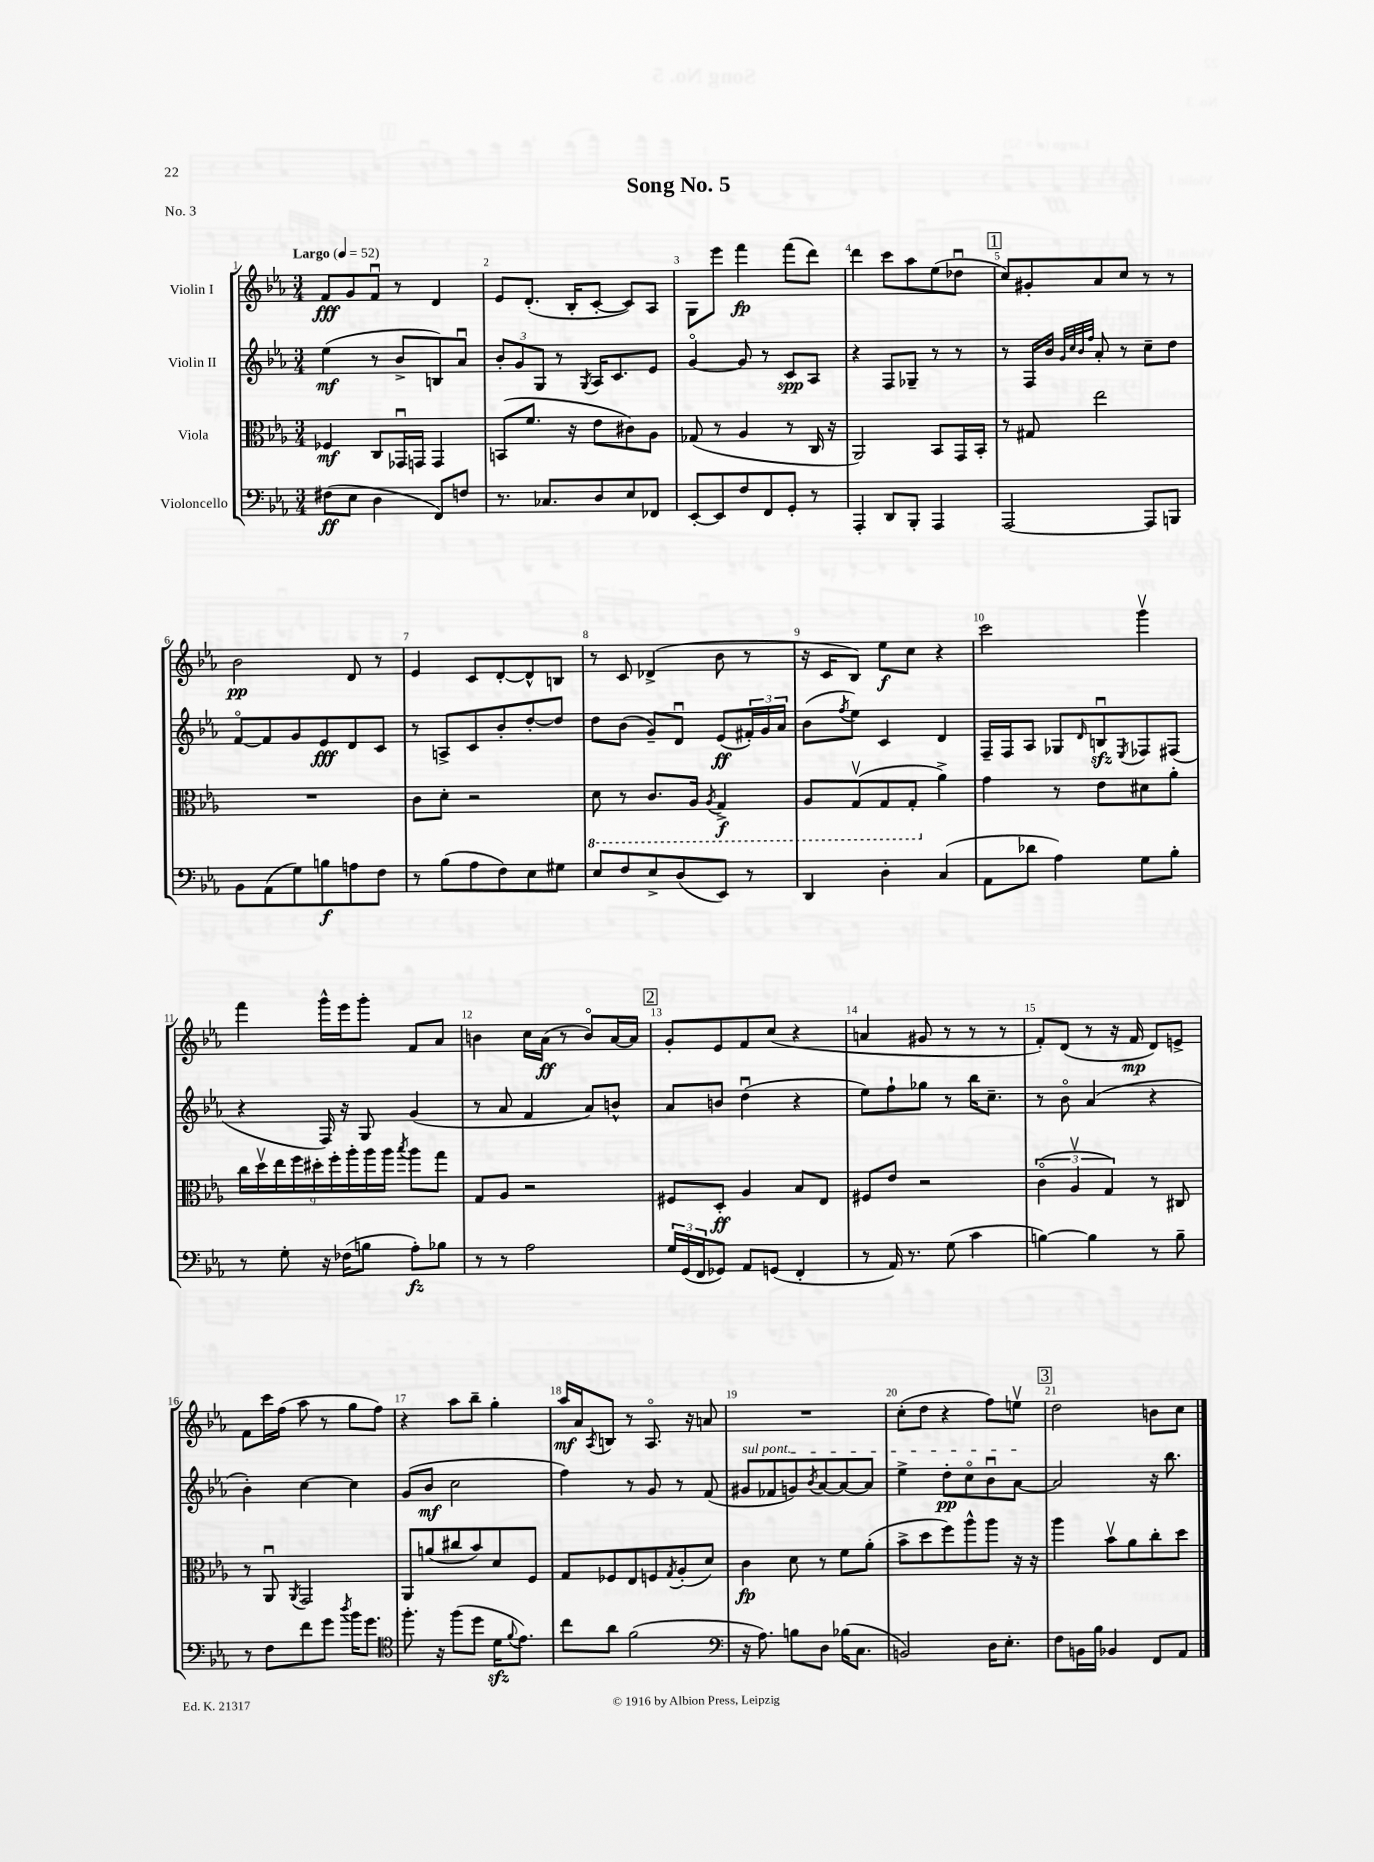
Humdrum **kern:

**kern	**dynam	**kern	**dynam	**kern	**dynam	**kern	**dynam
*part4	*part4	*part3	*part3	*part2	*part2	*part1	*part1
*staff4	*staff4	*staff3	*staff3	*staff2	*staff2	*staff1	*staff1
*I"Violoncello	*	*I"Viola	*	*I"Violin II	*	*I"Violin I	*
*clefF4	*	*clefC3	*	*clefG2	*	*clefG2	*
*k[b-e-a-]	*	*k[b-e-a-]	*	*k[b-e-a-]	*	*k[b-e-a-]	*
*M3/4	*	*M3/4	*	*M3/4	*	*M3/4	*
*MM52	*	*MM52	*	*MM52	*	*MM52	*
=1	=1	=1	=1	=1	=1	=1	=1
!	!	!	!	!	!	!LO:TX:a:B:t=Largo	!
(8F#X\L	ff	4F-X/	mf	(4ee-\	mf	8f/L	fff
8E-\J	.	.	.	.	.	8g/	.
4D\	.	8C/L	.	8r	.	8fu/J	.
.	.	16GG-Xu/L	.	8b-^/L	.	8r	.
.	.	16GGn/JJ	.	.	.	.	.
8FF/L)	.	4GG/	.	8Bn/)	.	4d/	.
8Fn/J	.	.	.	8a-u/J	.	.	.
=2	=2	=2	=2	=2	=2	=2	=2
8.r	.	(8BBn/L	.	12b-'/L	.	8e-/L	.
.	.	.	.	12g/	.	.	.
.	.	8.f/J	.	.	.	(8.d'/J	.
.	.	.	.	12G/J	.	.	.
8.C-X/L	.	.	.	.	.	.	.
.	.	.	.	8r	.	.	.
.	.	16r	.	.	.	16B-'/KL	.
.	.	.	.	8qG/	.	.	.
8D/	.	8e-\L	.	16A-/KL	.	[8c'/J	.
.	.	.	.	8.c/	.	.	.
8E-/	.	8c#X\)	.	.	.	8c/L])	.
8FF-X/J	.	8A-\J	.	8e-/J	.	8A-/J	.
=3	=3	=3	=3	=3	=3	=3	=3
[8EE-'/L	.	(8G-X/	.	[4g/	.	8G\L	.
8EE-/]	.	8r	.	.	.	8eee-\J	.
8F/	.	4A-/	.	8g/]	.	4fff\	fp
8FF/	.	.	.	8r	.	.	.
8GG'/J	.	8r	.	8c/L	spp	(8fff\L	.
8r	.	16C/	.	8A-/J	.	8ddd\J)	.
.	.	16r	.	.	.	.	.
=4	=4	=4	=4	=4	=4	=4	=4
4AAA-'/	.	2AA-/)	.	4r	.	4ddd\	.
8DD/L	.	.	.	8F/L	.	8ccc\L	.
8BBB-'/J	.	.	.	8G-X~/J	.	8aa-\	.
4AAA-/	.	8BB-/L	.	8r	.	(8ee-\	.
.	.	16GG/L	.	8r	.	8dd-Xu\J	.
.	.	16BB-'/JJ	.	.	.	.	.
!!LO:REH:place=s1:t=1
=5	=5	=5	=5	=5	=5	=5	=5
[2AAA-/	.	8r	.	8r	.	8cc/L)	.
.	.	8G#X/	.	16F/LL	.	8g#X'/	.
.	.	.	.	16b-/JJ	.	.	.
.	.	.	.	32qqg/LLL	.	.	.
.	.	.	.	32qqcc/	.	.	.
.	.	.	.	32qqb-/	.	.	.
.	.	.	.	32qqff/JJJ	.	.	.
.	.	2ee-\	.	8a-'/	.	8a-/	.
.	.	.	.	8r	.	8cc/J	.
8AAA-/L]	.	.	.	8cc~\L	.	8r	.
8BBBn/J	.	.	.	8dd\J	.	8r	.
!!LO:LB:g=z
=6	=6	=6	=6	=6	=6	=6	=6
8BB-\L	.	2.r	.	[8f/L	.	2b-\	pp
(8AA-\	.	.	.	8f/]	.	.	.
8G\)	.	.	.	8g/	.	.	.
8Bn\	f	.	.	8e-/	fff	.	.
8An\	.	.	.	8d/	.	8d/	.
8F\J	.	.	.	8c/J	.	8r	.
=7	=7	=7	=7	=7	=7	=7	=7
8r	.	8c\L	.	8r	.	4e-/	.
(8B-\L	.	8d'\J	.	8An^/L	.	.	.
8A-\	.	2r	.	8c/	.	8c/L	.
8F\)	.	.	.	8b-'/	.	[8d'/	.
8E-\	.	.	.	[8dd'/	.	8d^^/]	.
8G#X\J	.	.	.	8dd/J]	.	8Bn/J	.
=8	=8	=8	=8	=8	=8	=8	=8
*	*	*8ba	*	*	*	*	*
8E-/L	.	8D\	.	8dd\L	.	8r	.
8F/	.	8r	.	(8b-\J	.	8c/	.
8E-^/	.	8.C/L	.	8g~/L)	.	(4d-X^/	.
(8D/	.	.	.	8du/J	.	.	.
.	.	16AA-/Jk	.	.	.	.	.
.	.	8qAA-/	.	.	.	.	.
8EE-/J)	.	4GG^/	f	(8e-/L	ff	8b-\	.
8r	.	.	.	24f#X'/L)	.	8r	.
.	.	.	.	24g/	.	.	.
.	.	.	.	24a-/JJ	.	.	.
=9	=9	=9	=9	=9	=9	=9	=9
4DD/	.	8AA-/L	.	(8b-\L	.	16r	.
.	.	.	.	.	.	16c/KL	.
.	.	.	.	8qff/	.	.	.
.	.	(8GGv/	.	8ee-\J)	.	8B-/J)	.
4D'\	.	8GG/	.	4c/	.	8ee-\L	f
.	.	8GG'/J	.	.	.	8cc\J	.
*	*	*X8ba	*	*	*	*	*
(4C/	.	4a-^\)	.	4d/	.	4r	.
=10	=10	=10	=10	=10	=10	=10	=10
8AA-\L	.	4g\	.	16F~/LL	.	2ccc\	.
.	.	.	.	16F/J	.	.	.
8d-X\J	.	.	.	8A-/J	.	.	.
4A-\)	.	8r	.	8G-X/L	.	.	.
.	.	.	.	16qqd/	.	.	.
.	.	8e-\L	.	8Bnzzu/	.	.	.
.	.	.	.	8qE-/	.	.	.
8G\L	.	8d#X\	.	8F-X/	.	4gggv\	.
8B-'\J	.	8a-'\J	.	(8F#X/J	.	.	.
!!LO:LB:g=z
=11	=11	=11	=11	=11	=11	=11	=11
8r	.	18cc\LL	.	4r	.	4fff\	.
.	.	18ddv\	.	.	.	.	.
.	.	18ee-\	.	.	.	.	.
8G'\	.	.	.	.	.	.	.
.	.	18ff\	.	.	.	.	.
.	.	18dd#X'\	.	.	.	.	.
16r	.	.	.	16F/)	.	16ggg^^\LL	.
.	.	18ff'\	.	.	.	.	.
(16F-X\KL	.	.	.	16r	.	16eee-\J	.
.	.	18aa-'\	.	.	.	.	.
8Bn\J	.	.	.	8G/	.	8ggg'\J	.
.	.	18aa-\	.	.	.	.	.
.	.	18aa-\JJ	.	.	.	.	.
.	.	8qbb-/	.	.	.	.	.
8A-'\L)	fz	8aa-\L	.	(4g/	.	8f/L	.
8B-X\J	.	8gg\J	.	.	.	8a-/J	.
=12	=12	=12	=12	=12	=12	=12	=12
8r	.	8G/L	.	8r	.	4bn\	.
8r	.	8A-/J	.	8a-/	.	.	.
2A-\	.	2r	.	4f/	.	16cc\LL	.
.	.	.	.	.	.	(16a-\JJ	ff
.	.	.	.	.	.	8r	.
.	.	.	.	8a-/L)	.	8b/L)	.
.	.	.	.	8bn^^/J	.	[16a-/L	.
.	.	.	.	.	.	16a-/JJ]	.
!!LO:REH:place=s1:t=2
=13	=13	=13	=13	=13	=13	=13	=13
24G/LL	.	8F#X/L	.	8a-/L	.	8g'/L	.
(24GG/	.	.	.	.	.	.	.
24FF/J	.	.	.	.	.	.	.
8GG-X/J)	.	8D'/J	ff	8bn/J	.	8e-/	.
8AA-/L	.	4A-/	.	(4ddu\	.	8f/	.
(8GGn/J	.	.	.	.	.	(8cc/J	.
4FF'/	.	8B-/L	.	4r	.	4r	.
.	.	8E-/J	.	.	.	.	.
=14	=14	=14	=14	=14	=14	=14	=14
8r	.	8F#X/L	.	8ee-\L)	.	4an/	.
16AA-/)	.	8e-/J	.	8ff`\	.	.	.
8.r	.	.	.	.	.	.	.
.	.	2r	.	8gg-X\J	.	8g#X/	.
(8G\	.	.	.	8r	.	8r	.
4c\	.	.	.	16bb-\KL	.	8r	.
.	.	.	.	8.cc~\J	.	.	.
.	.	.	.	.	.	8r	.
=15	=15	=15	=15	=15	=15	=15	=15
[4Bn\)	.	(6c\	.	8r	.	8f'/L)	.
.	.	.	.	8b-\	.	(8d/J	.
.	.	6A-v/	.	.	.	.	.
4B\]	.	.	.	(4a-/	.	8r	.
.	.	6G/)	.	.	.	.	.
.	.	.	.	.	.	16r	.
.	.	.	.	.	.	16f/	mp
8r	.	8r	.	4r	.	8d/L)	.
8B~\	.	8C#X/	.	.	.	8en^/J	.
!!LO:LB:g=z
=16	=16	=16	=16	=16	=16	=16	=16
8r	.	8r	.	4b-'\)	.	8f\L	.
8F\L	.	8AA-u/	.	.	.	16ccc\L	.
.	.	.	.	.	.	(16ff\JJ	.
.	.	8qAA-/	.	.	.	.	.
8f\	.	2GG/	.	[4cc\	.	8aa-\	.
8g\J	.	.	.	.	.	8r	.
8qdd/	.	.	.	.	.	.	.
16b-\KL	.	.	.	4cc\]	.	8gg\L	.
8.g\J	.	.	.	.	.	.	.
.	.	.	.	.	.	8ff\J)	.
=17	=17	=17	=17	=17	=17	=17	=17
*clefC4	*	*	*	*	*	*	*
8.ff'\	.	8AA-/L	.	(8g/L	.	4r	.
.	.	(8an/	.	8b-/J	mf	.	.
16r	.	.	.	.	.	.	.
(8ff\L	.	8cc#X/	.	2cc\	.	8aa-\L	.
8dd\J	.	8b-/)	.	.	.	8bb-~\J	.
16dzz\KL	.	8d/	.	.	.	4gg'\	.
8qqf/	.	.	.	.	.	.	.
8.e-\J)	.	.	.	.	.	.	.
.	.	8F/J	.	.	.	.	.
=18	=18	=18	=18	=18	=18	=18	=18
8cc\L	.	8G/L	.	4ff\)	.	16aa-/LL	mf
.	.	.	.	.	.	16a-/J	.
.	.	.	.	.	.	8qA-/	.
8a-\J	.	8F-X/	.	.	.	8Bn/J	.
(2f\	.	8E-/	.	8r	.	8r	.
.	.	8Fn/	.	8g/	.	8.A-/	.
.	.	8qG/	.	.	.	.	.
.	.	(8A-'/	.	8r	.	.	.
.	.	.	.	.	.	16r	.
.	.	8d/J)	.	(8f/	.	8an/	.
=19	=19	=19	=19	=19	=19	=19	=19
*clefF4	*	*	*	*	*	*	*
!	!	!	!	!LO:TX:a:i:t=sul pont.	!	!	!
16r	.	4c\	fp	8g#X/L	.	2.r	.
8.A-\)	.	.	.	.	.	.	.
.	.	.	.	8f-X/	.	.	.
8Bn\L	.	8d\	.	8gn/)	.	.	.
.	.	.	.	8qb-/	.	.	.
8D\J	.	8r	.	[8a-/	.	.	.
(16B-X\KL	.	8f\L	.	8a-/_	.	.	.
8.C\J	.	.	.	.	.	.	.
.	.	(8a-'\J	.	8a-/J]	.	.	.
=20	=20	=20	=20	=20	=20	=20	=20
2BBn/)	.	8b-^\L	.	4ee-^\	.	(8cc'\L	.
.	.	8dd\	.	.	.	8dd\J	.
.	.	8ff\)	.	8dd'\L	pp	4r	.
.	.	8aa-^^\	.	8cc\	.	.	.
16D\KL	.	8aa-\J	.	8b-u\	.	8ff\L)	.
8.E-'\J	.	.	.	.	.	.	.
.	.	16r	.	[8a-\J	.	8eenv\J	.
.	.	16r	.	.	.	.	.
!!LO:REH:place=s1:t=3
=21	=21	=21	=21	=21	=21	=21	=21
8F\L	.	4aa-\	.	2a-/]	.	2dd\	.
16BBn\L	.	.	.	.	.	.	.
16B-\JJ	.	.	.	.	.	.	.
4BB-X/	.	8b-v\L	.	.	.	.	.
.	.	8a-\	.	.	.	.	.
8FF/L	.	8cc'\	.	16r	.	8bn\L	.
.	.	.	.	8.bb-\	.	.	.
8AA-/J	.	8dd\J	.	.	.	8cc\J	.
==	==	==	==	==	==	==	==
*-	*-	*-	*-	*-	*-	*-	*-
